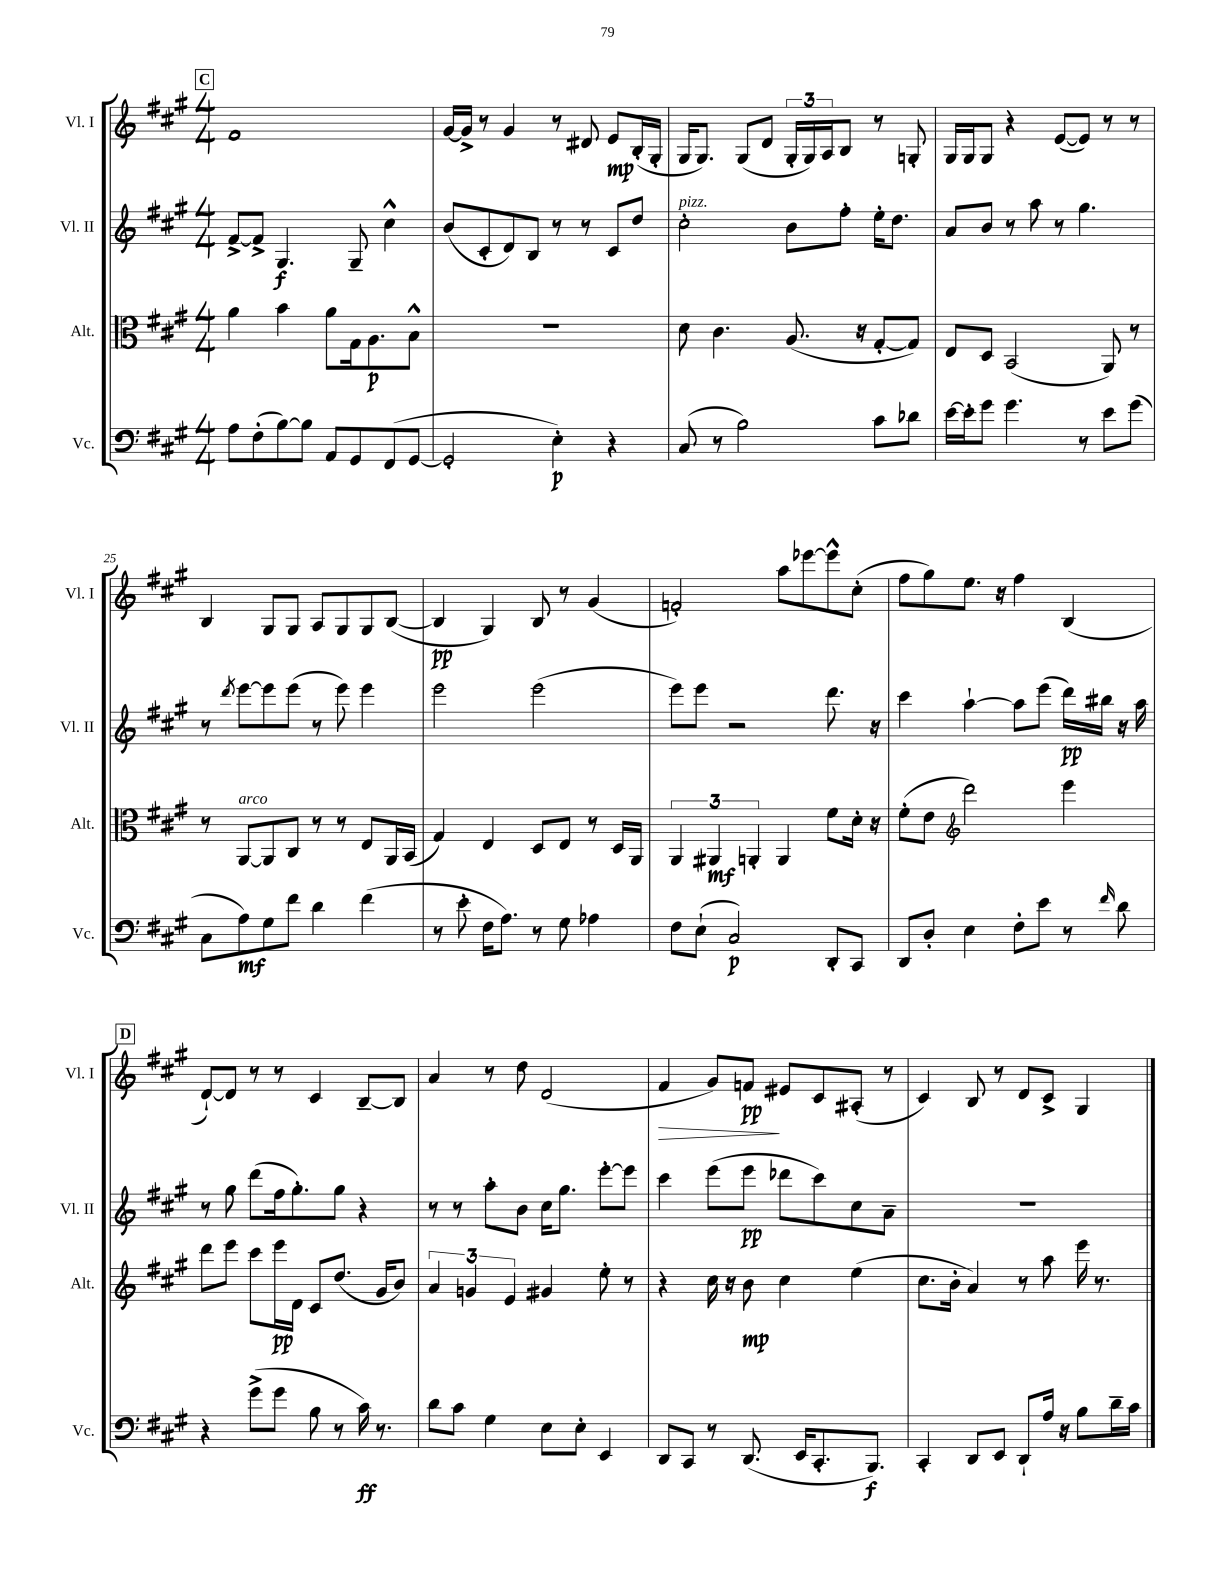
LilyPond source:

<<
\new StaffGroup <<
\new Staff = "s0" \with { instrumentName = "Vl. I" shortInstrumentName = "Vl. I" } {
    \clef treble \key a \major \numericTimeSignature \time 4/4
    \mark \markup { \box "C" } fis'1 |
    gis'16~ gis'16-> r8 gis'4 r8 dis'8 e'8\mp b16-.( gis16-. |
    gis16 gis8.) gis8( d'8 \tuplet 3/2 { gis16-. gis16) a16 } b8 r8 g8-. |
    gis16 gis16 gis8 r4 e'8~( e'8) r8 r8 |
    b4 gis8 gis8 a8 gis8 gis8 b8~( |
    b4\pp gis4) b8 r8 gis'4( |
    f'2-.) a''8 ees'''8~ ees'''8-^ cis''8-.( |
    fis''8 gis''8) e''8. r16 fis''4 b4( |
    \mark \markup { \box "D" } d'8~-!) d'8 r8 r8 cis'4 b8~-- b8 |
    a'4 r8 d''8 d'2( |
    fis'4\> gis'8) f'8\pp\! eis'8 cis'8 ais8-.( r8 |
    cis'4) b8 r8 d'8 cis'8-> gis4 \bar "|." |
}
\new Staff = "s1" \with { instrumentName = "Vl. II" shortInstrumentName = "Vl. II" } {
    \clef treble \key a \major \numericTimeSignature \time 4/4
    \mark \markup { \box "C" } fis'8~-> fis'8-> gis4.\f gis8-- cis''4-^ |
    b'8( cis'8-. d'8) b8 r8 r8 cis'8 d''8 |
    cis''2-.^\markup { \italic "pizz." } b'8 fis''8-. e''16-. d''8. |
    a'8 b'8 r8 a''8 r8 gis''4. |
    r8 \acciaccatura { d'''8 } e'''8~ e'''8 e'''8( r8 e'''8) e'''4 |
    e'''2 e'''2( |
    e'''8) e'''8 r2 d'''8. r16 |
    cis'''4 a''4~-! a''8 e'''8( d'''16\pp) bis''16 r16 a''16 |
    \mark \markup { \box "D" } r8 gis''8 d'''8( fis''16 gis''8.-.) gis''8 r4 |
    r8 r8 a''8-. b'8 cis''16 gis''8. e'''8~-. e'''8 |
    cis'''4 e'''8( e'''8\pp des'''8 cis'''8) cis''8 a'8-- |
    R1 \bar "|." |
}
\new Staff = "s2" \with { instrumentName = "Alt." shortInstrumentName = "Alt." } {
    \clef alto \key a \major \numericTimeSignature \time 4/4
    \mark \markup { \box "C" } a'4 b'4 a'8 gis16 a8.\p b8-^ |
    R1 |
    d'8 cis'4. a8.( r16 gis8~-. gis8) |
    e8 d8 b,2( a,8) r8 |
    r8 a,8~^\markup { \italic "arco" } a,8 cis8 r8 r8 e8 a,16 b,16( |
    gis4) e4 d8 e8 r8 d16 a,16 |
    \tuplet 3/2 { a,4 ais,4\mf a,4-. } a,4 fis'8 d'16-. r16 |
    fis'8-.( e'8 \clef treble d'''2) e'''4 |
    \mark \markup { \box "D" } d'''8 e'''8 cis'''8 e'''16\pp d'16 cis'8 d''8.( gis'16 b'8) |
    \tuplet 3/2 { a'4 g'4 e'4 } gis'4 e''8-. r8 |
    r4 cis''16 r16 b'8\mp cis''4 e''4( |
    cis''8. b'16-. a'4) r8 a''8 e'''16 r8. \bar "|." |
}
\new Staff = "s3" \with { instrumentName = "Vc." shortInstrumentName = "Vc." } {
    \clef bass \key a \major \numericTimeSignature \time 4/4
    \mark \markup { \box "C" } a8 fis8-.( b8~) b8 a,8 gis,8 fis,8( gis,8~ |
    gis,2-. e4-.\p) r4 |
    cis8( r8 b2) cis'8 des'8 |
    e'16~ e'16-. gis'8 gis'4. r8 e'8 gis'8( |
    cis8 a8\mf) gis8 fis'8 d'4 fis'4( |
    r8 e'8-. fis16 a8.) r8 gis8 aes4 |
    fis8 e8-!( cis2\p) d,8-. cis,8 |
    d,8 d8-. e4 fis8-. e'8 r8 \grace { fis'16 } d'8 |
    \mark \markup { \box "D" } r4 gis'8->( gis'8 b8 r8 cis'16\ff) r8. |
    d'8 cis'8 gis4 e8 e8-. e,4 |
    d,8 cis,8 r8 d,8.( e,16 cis,8.-. b,,8.\f) |
    cis,4-. d,8 e,8 d,8-! a16 r16 b8 d'16-- cis'16 \bar "|." |
}
>>
>>
\layout { \context { \Score currentBarNumber = #21 } }
